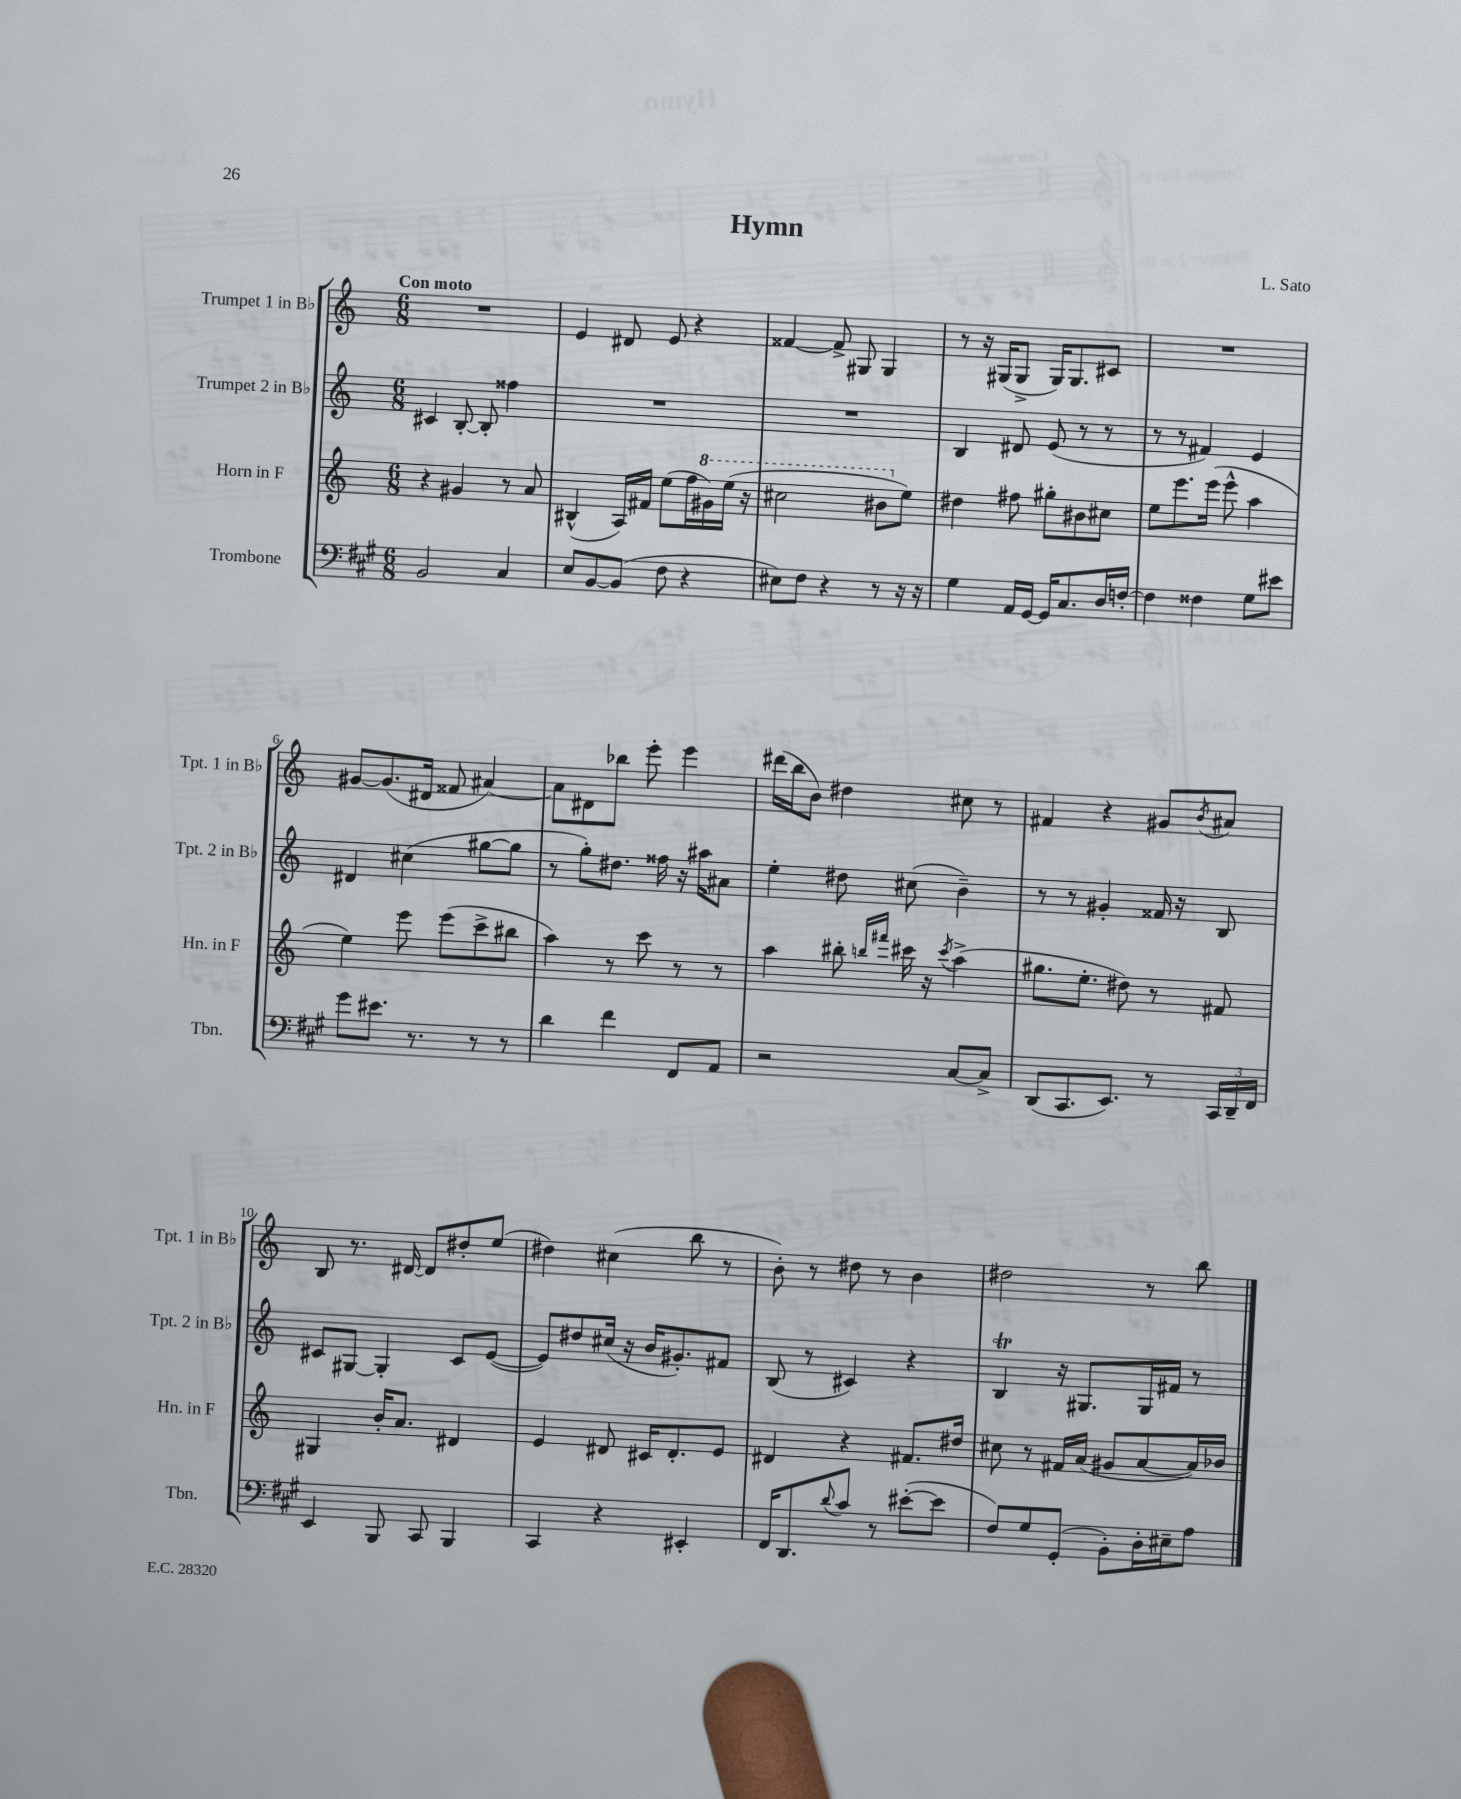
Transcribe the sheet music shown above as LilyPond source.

\header { title = "Hymn" composer = "L. Sato" }
<<
\new StaffGroup <<
\new Staff = "s0" \with { instrumentName = "Trumpet 1 in Bb" shortInstrumentName = "Tpt. 1 in Bb" } {
    \clef treble \key c \major \numericTimeSignature \time 6/8 \tempo "Con moto"
    R2. |
    e'4 dis'8 e'8 r4 |
    fisis'4~ fisis'8-> gis8 gis4 |
    r8 r16 gis16( gis8-> gis16) gis8. cis'8 |
    R2. |
    gis'8~ gis'8.( dis'16 fisis'8 ais'4~) |
    ais'8 dis'8 bes''8 e'''8-. e'''4 |
    dis'''16( b''16 b'8) dis''4 cis''8 r8 |
    fis'4 r4 gis'8 \acciaccatura { b'8 } ais'8 |
    b8 r8. dis'16~ dis'8 dis''8-. e''8( |
    dis''4) cis''4( b''8 r8 |
    b'8-.) r8 dis''8 r8 b'4 |
    dis''2 r8 b''8 \bar "|." |
}
\new Staff = "s1" \with { instrumentName = "Trumpet 2 in Bb" shortInstrumentName = "Tpt. 2 in Bb" } {
    \clef treble \key c \major \numericTimeSignature \time 6/8
    cis'4 b8~-. b8-. fisis''4 |
    R2. |
    R2. |
    b4 dis'8 e'8( r8 r8 |
    r8 r8 fis'4) e'4 |
    dis'4 cis''4( gis''8~ gis''8 |
    r8 g''8-.) dis''8. fisis''16 r16 ais''16 ais'8 |
    e''4-. dis''8 cis''8( b'4--) |
    r8 r8 gis'4-. fisis'16 r16 b8 |
    cis'8 gis8~ gis4-. cis'8 e'8~( |
    e'8) dis''8 cis''16( r16 b'16 gis'8.-.) fis'8 |
    b8( r8 cis'4) r4 |
    b4\trill r16 gis8. gis16 fis'16 r8 \bar "|." |
}
\new Staff = "s2" \with { instrumentName = "Horn in F" shortInstrumentName = "Hn. in F" } {
    \clef treble \key c \major \numericTimeSignature \time 6/8
    r4 gis'4 r8 a'8 |
    bis4-^( a16) fis'16 e''8( f''16 \ottava #1 gis''16) e'''16( r16 |
    cis'''2 bis''8 \ottava #0 e''8) |
    dis''4 fis''8 gis''8-. bis'8 cis''8 |
    e''8 e'''8. e'''16( e'''8-^ a''4 |
    e''4) e'''8 e'''8( c'''8-> bis''8 |
    a''4) r8 c'''8 r8 r8 |
    a''4 bis''8-. \grace { b''16 fis'''16 } cis'''16 r16 \acciaccatura { cis'''8 } a''4->( |
    gis''8. e''8.-. dis''8) r8 fis'8 |
    gis4 b'16-. a'8. dis'4 |
    e'4 dis'8 cis'16 dis'8.-. e'8 |
    dis'4 r4 fis'8. dis''16 |
    cis''8 r8 fis'16 a'16( gis'8 a'8~ a'16) bes'16 \bar "|." |
}
\new Staff = "s3" \with { instrumentName = "Trombone" shortInstrumentName = "Tbn." } {
    \clef bass \key a \major \numericTimeSignature \time 6/8
    b,2 cis4 |
    e8 b,8~ b,8( fis8 r4 |
    eis8) fis8 r4 r8 r16 r16 |
    gis4 a,16 gis,16~ gis,16 cis8. d16 f16~-. |
    f4 fisis4 gis8 eis'8 |
    gis'8 eis'8. r8. r8 r8 |
    d'4 fis'4 fis,8 a,8 |
    r2 cis8~ cis8-> |
    d,8( cis,8. e,8.) r8 \tuplet 3/2 { cis,16 d,16-- fis,16 } |
    e,4 b,,8 cis,8 b,,4 |
    cis,4 r4 eis,4-. |
    fis,16 d,8. \appoggiatura { d'8 } cis'8 r8 eis'8~-.( eis'8 |
    fis8) gis8 gis,8-.( b,8-.) d16-. eis16-- a8 \bar "|." |
}
>>
>>
